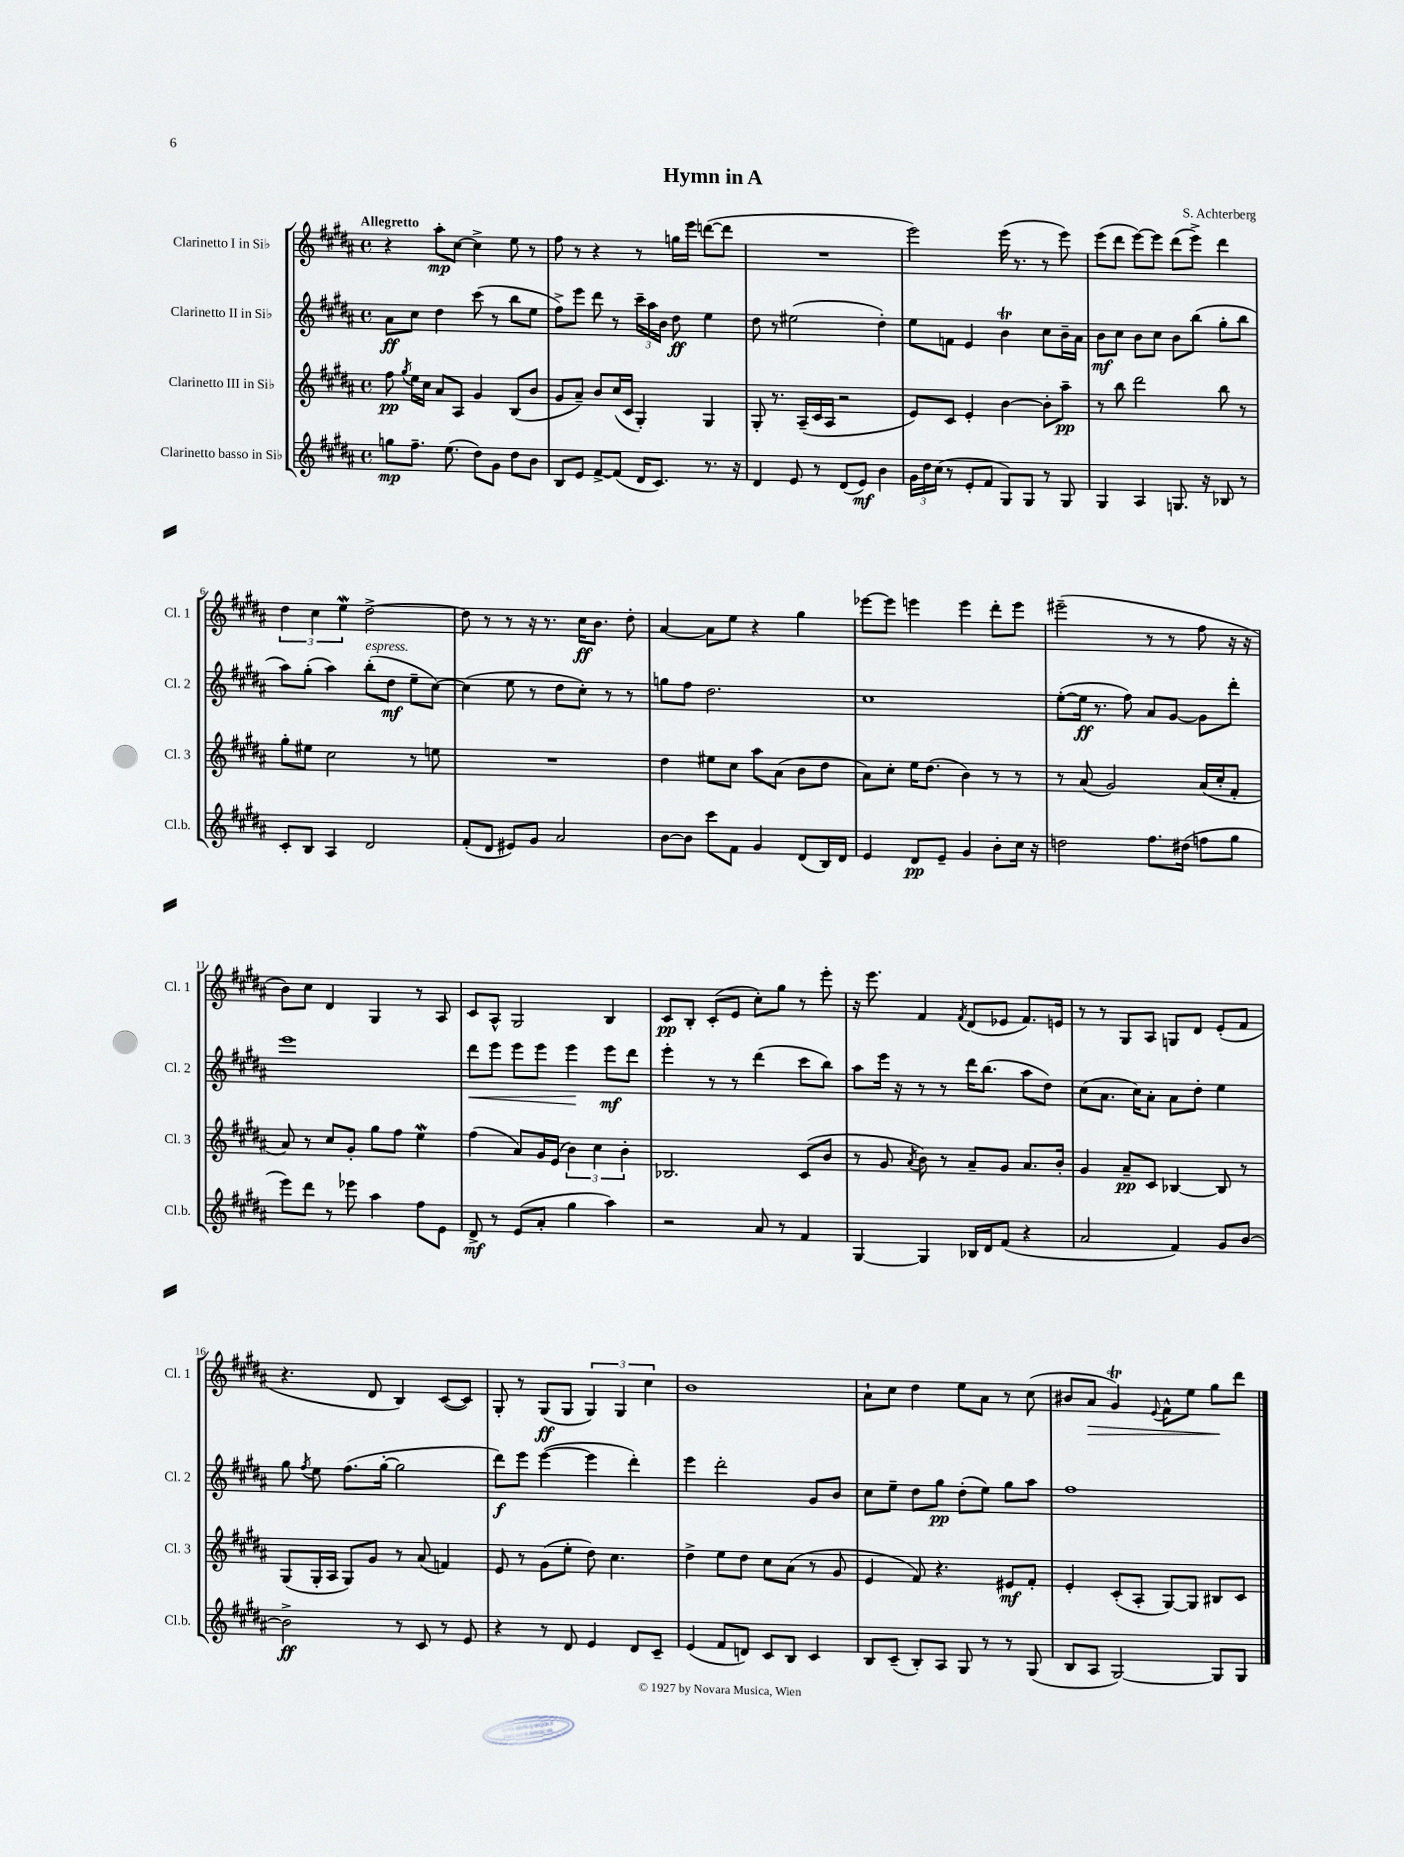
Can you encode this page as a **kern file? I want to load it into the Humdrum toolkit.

**kern	**dynam	**kern	**dynam	**kern	**dynam	**kern	**dynam
*part4	*part4	*part3	*part3	*part2	*part2	*part1	*part1
*staff4	*staff4	*staff3	*staff3	*staff2	*staff2	*staff1	*staff1
*I"Clarinetto basso in Si♭	*	*I"Clarinetto III in Si♭	*	*I"Clarinetto II in Si♭	*	*I"Clarinetto I in Si♭	*
*I'Cl.b.	*	*I'Cl. 3	*	*I'Cl. 2	*	*I'Cl. 1	*
*clefG2	*	*clefG2	*	*clefG2	*	*clefG2	*
*k[f#c#g#d#a#]	*	*k[f#c#g#d#a#]	*	*k[f#c#g#d#a#]	*	*k[f#c#g#d#a#]	*
*M4/4	*	*M4/4	*	*M4/4	*	*M4/4	*
*met(c)	*	*met(c)	*	*met(c)	*	*met(c)	*
=1	=1	=1	=1	=1	=1	=1	=1
!	!	!	!	!	!	!LO:TX:a:B:t=Allegretto	!
8ggn\L	mp	8ff#\	pp	8a#\L	ff	4r	.
.	.	8qgg#/	.	.	.	.	.
8.ff#~\J	.	16ee\LL	.	8cc#\J	.	.	.
.	.	16cc#\JJ	.	.	.	.	.
.	.	8a#/L	.	4dd#\	.	8aa#'\L	mp
(8.ee\	.	.	.	.	.	.	.
.	.	8A#/J	.	.	.	[8cc#\J	.
8dd#\L)	.	4g#/	.	(8ccc#\	.	4cc#^\]	.
8g#\J	.	.	.	8r	.	.	.
8dd#\L	.	(8B/L	.	8bb\L	.	8ee\	.
8b\J	.	8b/J	.	8ee\J	.	8r	.
=2	=2	=2	=2	=2	=2	=2	=2
8B/L	.	8g#/L	.	8ff#^\L)	.	8ff#\	.
8e/J	.	8a#~/J)	.	8eee\J	.	8r	.
[8f#^/L	.	8b/L	.	8ddd#\	.	4r	.
(8f#/J]	.	(16cc#/L	.	8r	.	.	.
.	.	16c#/JJ	.	.	.	.	.
16d#/KL	.	4G#'/)	.	24ccc#~\LL	.	8r	.
.	.	.	.	24aa#\	.	.	.
8.c#/J)	.	.	.	.	.	.	.
.	.	.	.	24b\JJ	.	.	.
.	.	.	.	8dd#\	ff	16ggn\LL	.
.	.	.	.	.	.	16eee\JJ	.
8.r	.	4G#/	.	4ee\	.	([8dddn\L	.
.	.	.	.	.	.	8ddd\J]	.
16r	.	.	.	.	.	.	.
=3	=3	=3	=3	=3	=3	=3	=3
4d#/	.	8G#'/	.	8dd#\	.	1r	.
.	.	8.r	.	8r	.	.	.
8e/	.	.	.	(2ee#X\	.	.	.
.	.	(16A#~/LL	.	.	.	.	.
8r	.	16c#/	.	.	.	.	.
.	.	16A#/JJ	.	.	.	.	.
(8d#/L	.	2r	.	.	.	.	.
8e/J)	mf	.	.	.	.	.	.
4b\	.	.	.	4dd#'\)	.	.	.
=4	=4	=4	=4	=4	=4	=4	=4
24g#\LL	.	8e/L)	.	8ee\L	.	2eee\)	.
24dd#\	.	.	.	.	.	.	.
(24cc#\JJ	.	.	.	.	.	.	.
8r	.	8c#/J	.	8fn\J	.	.	.
8e'/L	.	4e'/	.	4e/	.	.	.
8f#/J	.	.	.	.	.	.	.
8G#/L)	.	[4b\	.	4bT\	.	(16eee\	.
.	.	.	.	.	.	8.r	.
8G#/J	.	.	.	.	.	.	.
8r	.	8b'\L]	.	8cc#\L	.	8r	.
8G#/	.	8aa#~\J	pp	16b~\L	.	8eee\)	.
.	.	.	.	16a#\JJ	.	.	.
=5	=5	=5	=5	=5	=5	=5	=5
4G#/	.	8r	.	8b\L	mf	(8eee\L	.
.	.	8bb\	.	8cc#\J	.	8ddd#\J	.
4A#/	.	2ddd#\	.	8b\L	.	[8eee\L)	.
.	.	.	.	8cc#\J	.	8eee\J]	.
8.Gn/	.	.	.	8b\L	.	(8ddd#\L	.
.	.	.	.	(8bb\J	.	8eee^\J)	.
16r	.	.	.	.	.	.	.
8B-X/	.	8bb\	.	8gg#'\L	.	4ddd#\	.
8r	.	8r	.	8bb\J	.	.	.
!!LO:LB:g=z
=6	=6	=6	=6	=6	=6	=6	=6
8c#'/L	.	8gg#'\L	.	8aa#\L)	.	6dd#\	.
8B/J	.	8ee#X\J	.	(8gg#'\J	.	.	.
.	.	.	.	.	.	6cc#\	.
4A#/	.	2cc#\	.	4aa#\)	.	.	.
.	.	.	.	.	.	6eew\	.
!	!	!	!	!LO:TX:a:i:t=espress.	!	!	!
2d#/	.	.	.	(8bb'\L	.	[2dd#^\	.
.	.	.	.	8dd#\J	mf	.	.
.	.	8r	.	8ee~\L	.	.	.
.	.	8een\	.	[8cc#\J)	.	.	.
=7	=7	=7	=7	=7	=7	=7	=7
(8f#'/L	.	1r	.	(4cc#\]	.	8dd#\]	.
8d#/J	.	.	.	.	.	8r	.
8e#X/L)	.	.	.	8ee\	.	8r	.
8g#/J	.	.	.	8r	.	16r	.
.	.	.	.	.	.	8.r	.
2a#/	.	.	.	8dd#\L	.	.	.
.	.	.	.	8cc#'\J)	.	16cc#\KL	ff
.	.	.	.	.	.	8.b\J	.
.	.	.	.	8r	.	.	.
.	.	.	.	8r	.	8dd#'\	.
=8	=8	=8	=8	=8	=8	=8	=8
[8b\L	.	4dd#\	.	8ggn\L	.	[4a#/	.
8b\J]	.	.	.	8ff#\J	.	.	.
8ccc#\L	.	8ee#X\L	.	2.dd#\	.	8a#\L]	.
8f#\J	.	8cc#\J	.	.	.	8ee\J	.
4g#/	.	8aa#\L	.	.	.	4r	.
.	.	(8a#\J	.	.	.	.	.
(8d#/L	.	8b\L	.	.	.	4gg#\	.
16B/L)	.	8dd#\J	.	.	.	.	.
16d#/JJ	.	.	.	.	.	.	.
=9	=9	=9	=9	=9	=9	=9	=9
4e/	.	8a#\L)	.	1cc#	.	[8eee-X\L	.
.	.	8cc#'\J	.	.	.	8eee-\J]	.
8d#/L	pp	16ee\KL	.	.	.	4eeen\	.
.	.	(8.dd#\J	.	.	.	.	.
8e~/J	.	.	.	.	.	.	.
4g#/	.	4b\)	.	.	.	4eee\	.
8b'\L	.	8r	.	.	.	8ddd#'\L	.
16cc#\Jk	.	8r	.	.	.	8eee\J	.
16r	.	.	.	.	.	.	.
=10	=10	=10	=10	=10	=10	=10	=10
2ddn\	.	8r	.	([8ee'\L	.	(2eee#X~\	.
.	.	(8a#/	.	16ee\Jk]	ff	.	.
.	.	.	.	8.r	.	.	.
.	.	2g#/)	.	.	.	.	.
.	.	.	.	8ff#\)	.	.	.
8.ff#\L	.	.	.	8a#/L	.	8r	.
.	.	.	.	[8g#/J	.	8r	.
(16dd#X\Jk	.	.	.	.	.	.	.
8ffn\L	.	(16a#/LL	.	8g#\L]	.	8ff#\	.
.	.	16cc#'/J	.	.	.	.	.
8gg#\J	.	8f#'/J	.	8ddd#'\J	.	16r	.
.	.	.	.	.	.	16r	.
!!LO:LB:g=z
=11	=11	=11	=11	=11	=11	=11	=11
8eee\L)	.	8a#/)	.	1eee	.	8b\L)	.
8ddd#\J	.	8r	.	.	.	8cc#\J	.
8r	.	8cc#/L	.	.	.	4d#/	.
8eee-X\	.	8g#'/J	.	.	.	.	.
4aa#\	.	8gg#\L	.	.	.	4G#/	.
.	.	8ff#\J	.	.	.	.	.
8ff#\L	.	4eew\	.	.	.	8r	.
8e\J	.	.	.	.	.	8A#/	.
=12	=12	=12	=12	=12	=12	=12	=12
!	!	!	!	!	!LO:HP:b	!	!
8d#^/	mf	(4ff#\	.	8ddd#\L	<	8c#/L	.
8r	.	.	.	8eee\J	.	8A#^^/J	.
(8e/L	.	8a#/L)	.	8eee\L	.	2G#/	.
8a#'/J	.	16g#/L	.	8eee\J	.	.	.
.	.	(16e/JJ	.	.	.	.	.
4gg#\	.	6b\)	.	4eee\	.	.	.
.	.	6cc#\	.	.	.	.	.
4aa#\)	.	.	.	8eee\L	[ mf	4B/	.
.	.	6b'\	.	.	.	.	.
.	.	.	.	8ddd#\J	.	.	.
=13	=13	=13	=13	=13	=13	=13	=13
2r	.	2.B-X/	.	4eee'\	.	8c#/L	pp
.	.	.	.	.	.	8B'/J	.
.	.	.	.	8r	.	(8c#'/L	.
.	.	.	.	8r	.	8e/J	.
8a#/	.	.	.	(4ddd#\	.	8cc#'\L)	.
8r	.	.	.	.	.	8gg#\J	.
4f#/	.	(8c#/L	.	8ccc#\L	.	8r	.
.	.	8b/J	.	8bb\J)	.	8eee'\	.
=14	=14	=14	=14	=14	=14	=14	=14
[4G#/	.	8r	.	8aa#\L	.	16r	.
.	.	.	.	.	.	8.eee\	.
.	.	8g#/	.	16eee\Jk	.	.	.
.	.	.	.	16r	.	.	.
.	.	8qa#/	.	.	.	.	.
4G#/]	.	8b\)	.	8r	.	4f#/	.
.	.	8r	.	8r	.	.	.
.	.	.	.	.	.	8qf#/	.
16B-X/LL	.	8a#~/L	.	16ddd#\KL	.	(8d#/L	.
16d#/J	.	.	.	(8.bb\J	.	.	.
(8f#/J	.	8g#/J	.	.	.	8e-X/J	.
4r	.	8.a#/L	.	8aa#\L	.	8.f#/L)	.
.	.	.	.	8dd#\J)	.	.	.
.	.	16b'/Jk	.	.	.	16en/Jk	.
=15	=15	=15	=15	=15	=15	=15	=15
2a#/	.	4g#/	.	(8cc#\L	.	8r	.
.	.	.	.	8.a#\J	.	8r	.
.	.	8a#~/L	pp	.	.	8G#/L	.
.	.	.	.	16cc#\KL)	.	.	.
.	.	8c#/J	.	8a#'\J	.	8A#/J	.
4f#/)	.	[4B-X/	.	8a#\L	.	8Gn/L	.
.	.	.	.	8dd#'\J	.	8d#/J	.
8g#/L	.	8B-/]	.	4ee\	.	(8e'/L	.
[8b/J	.	8r	.	.	.	8f#/J	.
!!LO:LB:g=z
=16	=16	=16	=16	=16	=16	=16	=16
2b^\]	ff	(8G#/L	.	8gg#\	.	4.r	.
.	.	.	.	8qff#/	.	.	.
.	.	16G#'/L	.	8ee\	.	.	.
.	.	16A#/JJ	.	.	.	.	.
.	.	8G#/L)	.	(8.ff#\L	.	.	.
.	.	8g#/J	.	.	.	8d#/	.
.	.	.	.	[16gg#'\Jk	.	.	.
8r	.	8r	.	2gg#\]	.	4B/)	.
8c#/	.	(8a#/	.	.	.	.	.
8r	.	4fn/)	.	.	.	([8c#/L	.
8e/	.	.	.	.	.	8c#/J])	.
=17	=17	=17	=17	=17	=17	=17	=17
4r	.	8e/	.	8ddd#\L)	f	8G#'/	.
.	.	8r	.	8eee\J	.	8r	.
8r	.	(8g#\L	.	([4eee\	.	(8G#/L	ff
8d#/	.	8ee'\J	.	.	.	8G#/J	.
4e/	.	8dd#\)	.	4eee\]	.	6G#/)	.
.	.	4.cc#\	.	.	.	.	.
.	.	.	.	.	.	6G#/	.
8d#/L	.	.	.	4ddd#'\)	.	.	.
.	.	.	.	.	.	6cc#\	.
8c#~/J	.	.	.	.	.	.	.
=18	=18	=18	=18	=18	=18	=18	=18
(4e/	.	4dd#^\	.	4eee\	.	1b	.
8f#/L	.	8ee\L	.	2ddd#'\	.	.	.
8dn/J)	.	8dd#\J	.	.	.	.	.
8c#/L	.	8cc#\L	.	.	.	.	.
8B/J	.	(8a#\J	.	.	.	.	.
4c#/	.	8r	.	8g#/L	.	.	.
.	.	8g#/	.	8b/J	.	.	.
=19	=19	=19	=19	=19	=19	=19	=19
8B/L	.	4e/	.	8cc#\L	.	8a#`\L	.
(8c#~/J	.	.	.	8ee~\J	.	8cc#\J	.
8B'/L)	.	8f#/)	.	8dd#\L	.	4dd#\	.
8A#/J	.	4.r	.	8gg#\J	pp	.	.
8G#/	.	.	.	(8dd#'\L	.	8ee\L	.
8r	.	.	.	8ee\J)	.	8a#\J	.
8r	.	8e#X/L	mf	8gg#\L	.	8r	.
(8G#/	.	8f#'/J	.	8aa#\J	.	(8cc#\	.
=20	=20	=20	=20	=20	=20	=20	=20
8B/L	.	4e'/	.	1ff#	.	8b#X/L	.
!	!	!	!	!	!	!	!LO:HP:b
8A#/J	.	.	.	.	.	8a#/J	>
[2G#/)	.	(8c#'/L	.	.	.	4g#T/)	.
.	.	8A#'/J	.	.	.	.	.
.	.	.	.	.	.	8qqe/	.
.	.	[8G#/L)	.	.	.	8f#^^\L	.
.	.	8G#/J]	.	.	.	8ee\J	.
8G#/L]	.	8B#X/L	.	.	.	8gg#\L	.
8G#/J	.	8c#/J	.	.	.	8ddd#\J	]
==	==	==	==	==	==	==	==
*-	*-	*-	*-	*-	*-	*-	*-
